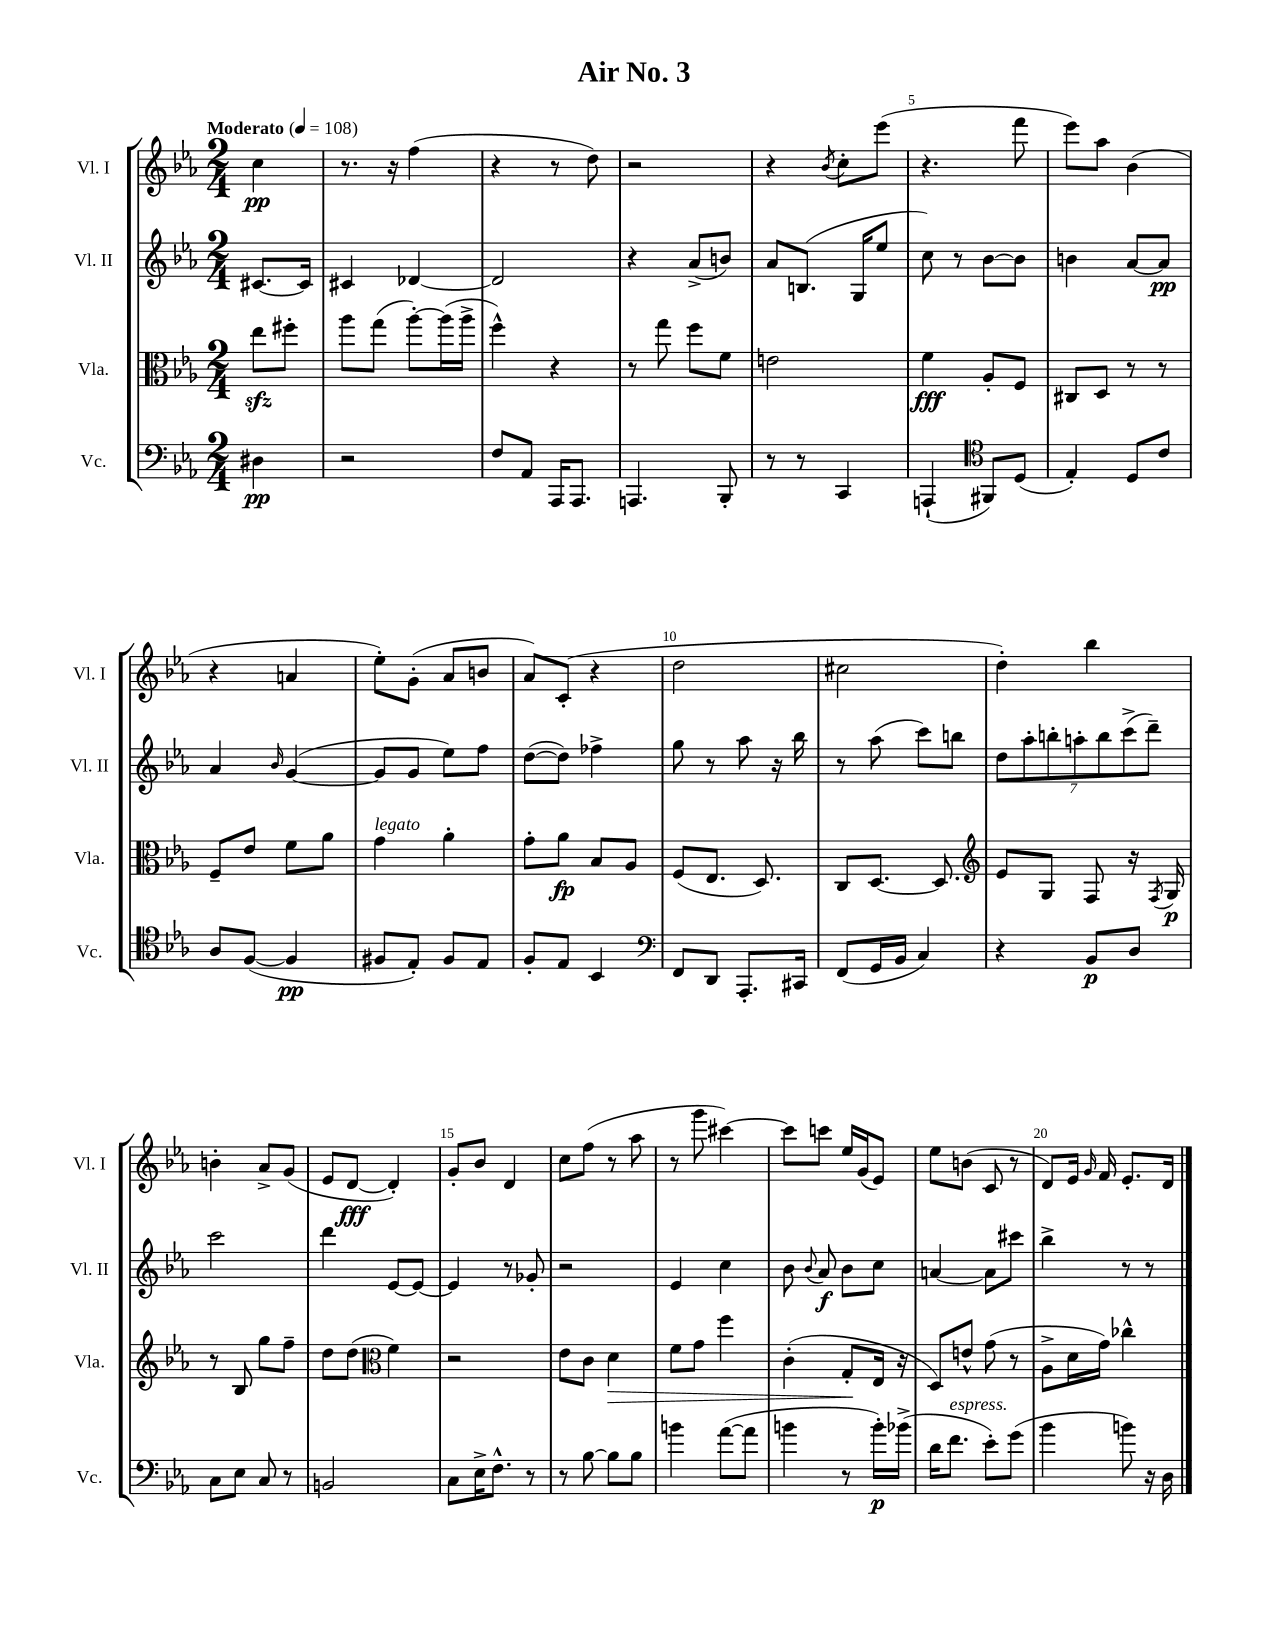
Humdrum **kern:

**kern	**dynam	**kern	**dynam	**kern	**dynam	**kern	**dynam
*part4	*part4	*part3	*part3	*part2	*part2	*part1	*part1
*staff4	*staff4	*staff3	*staff3	*staff2	*staff2	*staff1	*staff1
*I"Vc.	*	*I"Vla.	*	*I"Vl. II	*	*I"Vl. I	*
*I'Vc.	*	*I'Vla.	*	*I'Vl. II	*	*I'Vl. I	*
*clefF4	*	*clefC3	*	*clefG2	*	*clefG2	*
*k[b-e-a-]	*	*k[b-e-a-]	*	*k[b-e-a-]	*	*k[b-e-a-]	*
*M2/4	*	*M2/4	*	*M2/4	*	*M2/4	*
*MM108	*	*MM108	*	*MM108	*	*MM108	*
=	=	=	=	=	=	=	=
!	!	!	!	!	!	!LO:TX:a:B:t=Moderato	!
4D#X\	pp	8ee-zz\L	.	[8.c#X/L	.	4cc\	pp
.	.	8ff#X'\J	.	.	.	.	.
.	.	.	.	16c#/Jk]	.	.	.
=1	=1	=1	=1	=1	=1	=1	=1
2r	.	8aa-\L	.	4c#X/	.	8.r	.
.	.	(8gg\J	.	.	.	.	.
.	.	.	.	.	.	16r	.
.	.	[8aa-'\L)	.	[4d-X/	.	(4ff\	.
.	.	(16aa-\L]	.	.	.	.	.
.	.	16aa-^\JJ	.	.	.	.	.
=2	=2	=2	=2	=2	=2	=2	=2
8F/L	.	4ff^^\)	.	2d-/]	.	4r	.
8AA-/J	.	.	.	.	.	.	.
16AAA-/KL	.	4r	.	.	.	8r	.
8.AAA-/J	.	.	.	.	.	.	.
.	.	.	.	.	.	8dd\)	.
=3	=3	=3	=3	=3	=3	=3	=3
4.AAAn/	.	8r	.	4r	.	2r	.
.	.	8gg\	.	.	.	.	.
.	.	8ff\L	.	(8a-^/L	.	.	.
8BBB-'/	.	8f\J	.	8bn/J)	.	.	.
=4	=4	=4	=4	=4	=4	=4	=4
8r	.	2en\	.	8a-/L	.	4r	.
8r	.	.	.	(8.Bn/J	.	.	.
.	.	.	.	.	.	8qb-/	.
4CC/	.	.	.	.	.	8cc'\L	.
.	.	.	.	16G/KL	.	.	.
.	.	.	.	8ee-/J	.	(8eee-\J	.
=5	=5	=5	=5	=5	=5	=5	=5
(4AAAn`/	.	4f\	fff	8cc\)	.	4.r	.
.	.	.	.	8r	.	.	.
*clefC4	*	*	*	*	*	*	*
8FF#X/L)	.	8A-'/L	.	[8b-\L	.	.	.
(8D/J	.	8F/J	.	8b-\J]	.	8fff\	.
=6	=6	=6	=6	=6	=6	=6	=6
4E-'/)	.	8C#X/L	.	4bn\	.	8eee-\L)	.
.	.	8D/J	.	.	.	8aa-\J	.
8D/L	.	8r	.	[8a-/L	.	(4b-\	.
8c/J	.	8r	.	8a-/J]	pp	.	.
!!LO:LB:g=z
=7	=7	=7	=7	=7	=7	=7	=7
8A-/L	.	8F~/L	.	4a-/	.	4r	.
([8F/J	.	8e-/J	.	.	.	.	.
.	.	.	.	16qqb-/	.	.	.
4F/]	pp	8f\L	.	([4g/	.	4an/	.
.	.	8a-\J	.	.	.	.	.
=8	=8	=8	=8	=8	=8	=8	=8
!	!	!LO:TX:a:i:t=legato	!	!	!	!	!
8F#X/L	.	4g\	.	8g/L]	.	8ee-'\L)	.
8E-'/J)	.	.	.	8g/J	.	(8g'\J	.
8F#/L	.	4a-'\	.	8ee-\L)	.	8a-/L	.
8E-/J	.	.	.	8ff\J	.	8bn/J	.
=9	=9	=9	=9	=9	=9	=9	=9
8F'/L	.	8g'\L	.	([8dd\L	.	8a-/L)	.
8E-/J	.	8a-\J	fp	8dd\J])	.	(8c'/J	.
4BB-/	.	8B-/L	.	4ff-X^\	.	4r	.
.	.	8A-/J	.	.	.	.	.
=10	=10	=10	=10	=10	=10	=10	=10
*clefF4	*	*	*	*	*	*	*
8FF/L	.	(8F/L	.	8gg\	.	2dd\	.
8DD/J	.	8.E-/J	.	8r	.	.	.
8.AAA-'/L	.	.	.	8aa-\	.	.	.
.	.	8.D/)	.	.	.	.	.
.	.	.	.	16r	.	.	.
16CC#X/Jk	.	.	.	16bb-\	.	.	.
=11	=11	=11	=11	=11	=11	=11	=11
(8FF/L	.	8C/L	.	8r	.	2cc#X\	.
16GG/L	.	[8.D/J	.	(8aa-\	.	.	.
16BB-/JJ	.	.	.	.	.	.	.
4C/)	.	.	.	8ccc\L)	.	.	.
.	.	8.D/]	.	.	.	.	.
.	.	.	.	8bbn\J	.	.	.
=12	=12	=12	=12	=12	=12	=12	=12
*	*	*clefG2	*	*	*	*	*
4r	.	8e-/L	.	14dd\L	.	4dd'\)	.
.	.	.	.	14aa-'\	.	.	.
.	.	8G/J	.	.	.	.	.
.	.	.	.	14bbn'\	.	.	.
.	.	.	.	14aan'\	.	.	.
8BB-/L	p	8F/	.	.	.	4bb-\	.
.	.	.	.	14bb\	.	.	.
.	.	.	.	(14ccc^\	.	.	.
8D/J	.	16r	.	.	.	.	.
.	.	.	.	14ddd~\J)	.	.	.
.	.	8qF/	.	.	.	.	.
.	.	16G/	p	.	.	.	.
!!LO:LB:g=z
=13	=13	=13	=13	=13	=13	=13	=13
8C\L	.	8r	.	2ccc\	.	4bn'\	.
8E-\J	.	8B-/	.	.	.	.	.
8C/	.	8gg\L	.	.	.	8a-^/L	.
8r	.	8ff~\J	.	.	.	(8g/J	.
=14	=14	=14	=14	=14	=14	=14	=14
2BBn/	.	8dd\L	.	4ddd\	.	8e-/L	.
.	.	(8dd\J	.	.	.	[8d/J	fff
*	*	*clefC3	*	*	*	*	*
.	.	4f\)	.	[8e-/L	.	4d'/])	.
.	.	.	.	8e-/J_	.	.	.
=15	=15	=15	=15	=15	=15	=15	=15
8C\L	.	2r	.	4e-/]	.	8g'/L	.
16E-^\K	.	.	.	.	.	8b-/J	.
8.F^^\J	.	.	.	.	.	.	.
.	.	.	.	8r	.	4d/	.
8r	.	.	.	8g-X'/	.	.	.
=16	=16	=16	=16	=16	=16	=16	=16
8r	.	8e-\L	.	2r	.	8cc\L	.
[8B-\	.	8c\J	.	.	.	(8ff\J	.
!	!	!	!LO:HP:b	!	!	!	!
8B-\L]	.	4d\	>	.	.	8r	.
8B-\J	.	.	.	.	.	8aa-\	.
=17	=17	=17	=17	=17	=17	=17	=17
4bn\	.	8f\L	.	4e-/	.	8r	.
.	.	8g\J	.	.	.	8ggg\	.
([8a-\L	.	4ff\	.	4cc\	.	[4ccc#X\)	.
8a-\J]	.	.	.	.	.	.	.
=18	=18	=18	=18	=18	=18	=18	=18
4bn\	.	(4c'\	.	8b-\	.	8ccc#\L]	.
.	.	.	.	8qqb-/	.	.	.
.	.	.	.	8a-/	f	8cccn\J	.
8r	.	8G'/L	.	8b-\L	.	16ee-/LL	.
.	.	.	.	.	.	(16g/J	.
16b'\LL)	p	16E-/Jk	]	8cc\J	.	8e-/J)	.
(16b-X^\JJ	.	16r	.	.	.	.	.
=19	=19	=19	=19	=19	=19	=19	=19
16d\KL	.	8D/L)	.	[4an/	.	8ee-\L	.
!LO:TX:a:i:t=espress.	!	!	!	!	!	!	!
8.f\J	.	.	.	.	.	.	.
.	.	8en^^/J	.	.	.	(8bn\J	.
8e-'\L)	.	(8g\	.	8a\L]	.	8c/	.
(8g\J	.	8r	.	8ccc#X\J	.	8r	.
=20	=20	=20	=20	=20	=20	=20	=20
4b-\	.	8A-^\L	.	4bb-^\	.	8d/L)	.
.	.	16d\L	.	.	.	16e-/Jk	.
.	.	.	.	.	.	16qqg/	.
.	.	16g\JJ)	.	.	.	16f/	.
8bn\)	.	4cc-X^^\	.	8r	.	8.e-'/L	.
16r	.	.	.	8r	.	.	.
16D\	.	.	.	.	.	16d/Jk	.
==	==	==	==	==	==	==	==
*-	*-	*-	*-	*-	*-	*-	*-
